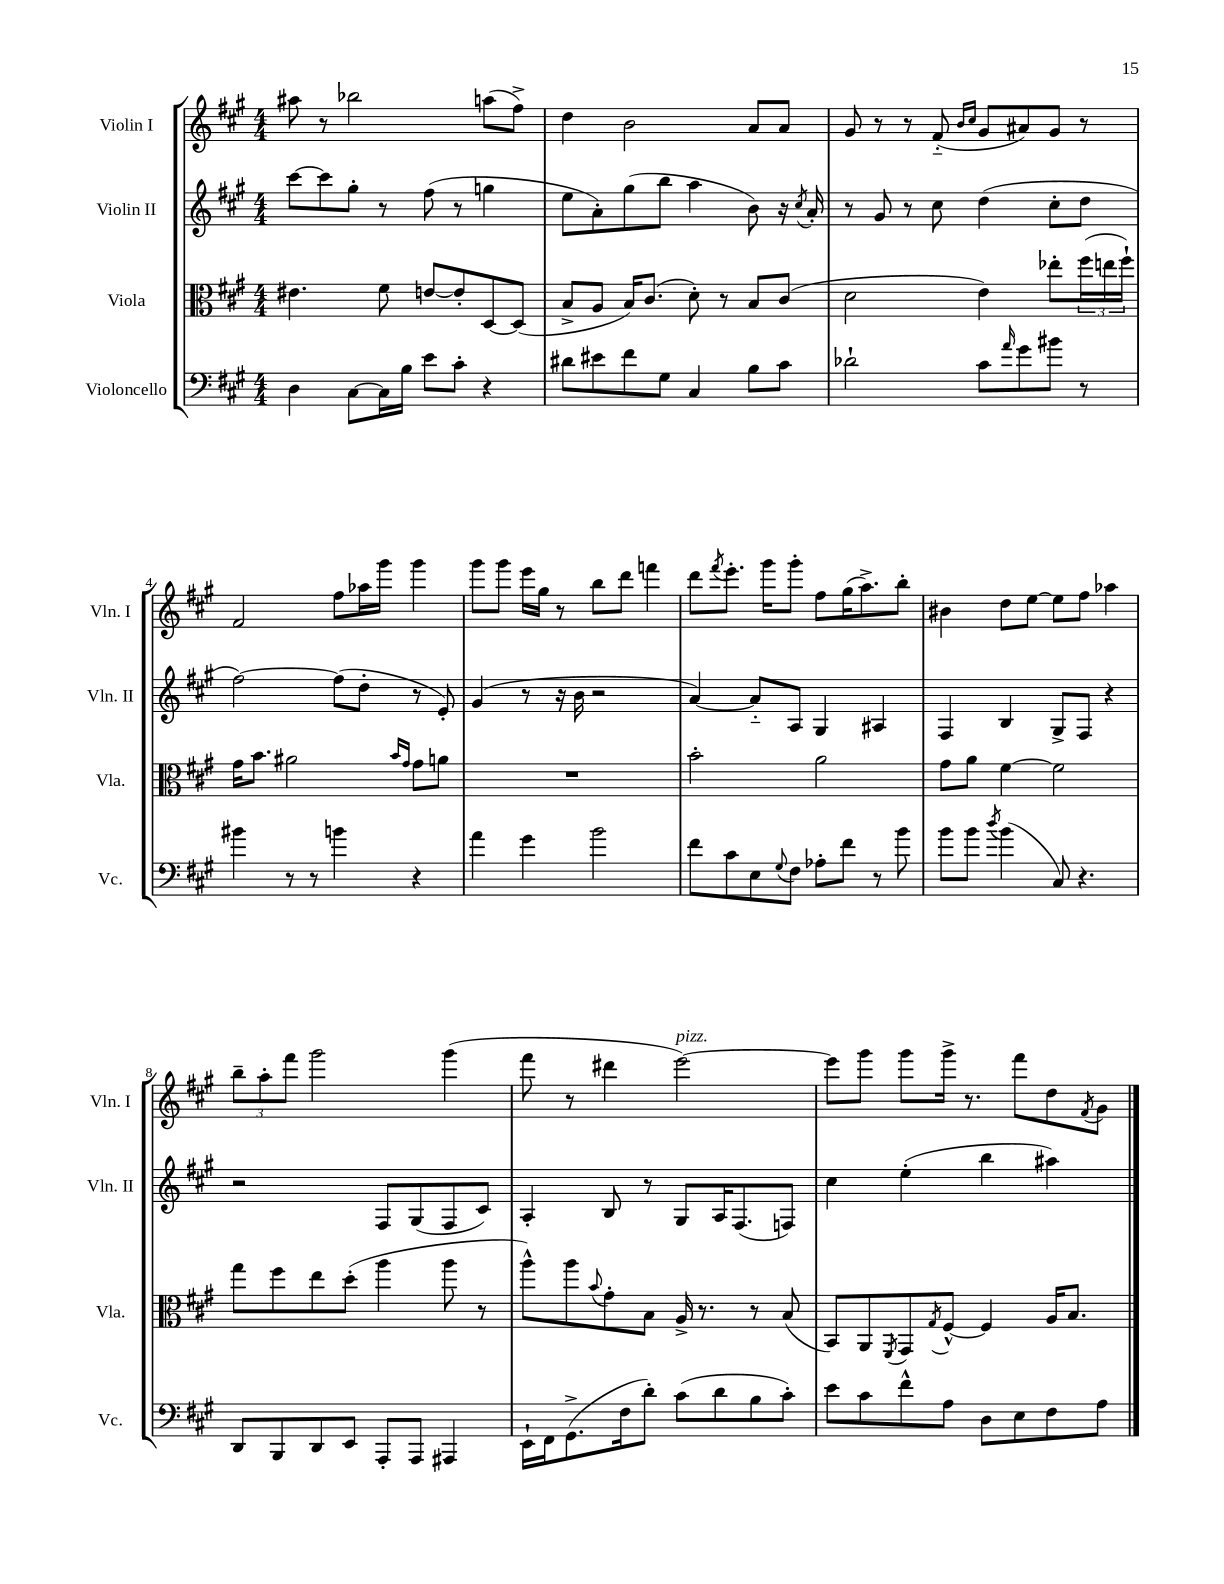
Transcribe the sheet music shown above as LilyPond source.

<<
\new StaffGroup <<
\new Staff = "s0" \with { instrumentName = "Violin I" shortInstrumentName = "Vln. I" } {
    \clef treble \key a \major \numericTimeSignature \time 4/4
    ais''8 r8 bes''2 a''8( fis''8->) |
    d''4 b'2 a'8 a'8 |
    gis'8 r8 r8 fis'8-_( \grace { b'16 cis''16 } gis'8 ais'8) gis'8 r8 |
    fis'2 fis''8 aes''16 gis'''16 gis'''4 |
    gis'''8 gis'''8 e'''16 gis''16 r8 b''8 d'''8 f'''4 |
    d'''8 \acciaccatura { fis'''8 } e'''8.-. gis'''16 gis'''8-. fis''8 gis''16( a''8.->) b''8-. |
    bis'4 d''8 e''8~ e''8 fis''8 aes''4 |
    \tuplet 3/2 { b''8-- a''8-. fis'''8 } gis'''2 gis'''4( |
    fis'''8 r8 dis'''4 e'''2~^\markup { \italic "pizz." }) |
    e'''8 gis'''8 gis'''8 gis'''16-> r8. fis'''8 d''8 \acciaccatura { fis'8 } gis'8 \bar "|." |
}
\new Staff = "s1" \with { instrumentName = "Violin II" shortInstrumentName = "Vln. II" } {
    \clef treble \key a \major \numericTimeSignature \time 4/4
    cis'''8~ cis'''8 gis''8-. r8 fis''8( r8 g''4 |
    e''8 a'8-.) gis''8( b''8 a''4 b'8) r16 \acciaccatura { cis''8 } a'16-. |
    r8 gis'8 r8 cis''8 d''4( cis''8-. d''8 |
    fis''2~) fis''8( d''8-. r8 e'8-.) |
    gis'4( r8 r16 b'16 r2 |
    a'4~) a'8-_ a8 gis4 ais4 |
    fis4 b4 gis8-> fis8 r4 |
    r2 fis8 gis8( fis8 cis'8) |
    a4-. b8 r8 gis8 a16 fis8.( f8) |
    cis''4 e''4-.( b''4 ais''4) \bar "|." |
}
\new Staff = "s2" \with { instrumentName = "Viola" shortInstrumentName = "Vla." } {
    \clef alto \key a \major \numericTimeSignature \time 4/4
    eis'4. fis'8 e'8~ e'8-. d8~ d8( |
    b8-> a8 b16) cis'8.( d'8-.) r8 b8 cis'8( |
    d'2 e'4) ees''8-. \tuplet 3/2 { fis''16( e''16 fis''16-!) } |
    gis'16 b'8. ais'2 \grace { b'16 gis'16 } gis'8 a'8 |
    R1 |
    b'2-. a'2 |
    gis'8 a'8 fis'4~ fis'2 |
    gis''8 fis''8 e''8 d''8-.( a''4 a''8 r8 |
    a''8-^) a''8 \appoggiatura { b'8 } gis'8-. b8 a16-> r8. r8 b8( |
    b,8) a,8 \acciaccatura { fis,8 } gis,8 \acciaccatura { gis8 } fis8~-^ fis4 a16 b8. \bar "|." |
}
\new Staff = "s3" \with { instrumentName = "Violoncello" shortInstrumentName = "Vc." } {
    \clef bass \key a \major \numericTimeSignature \time 4/4
    d4 cis8~ cis16 b16 e'8 cis'8-. r4 |
    dis'8 eis'8 fis'8 gis8 cis4 b8 cis'8 |
    des'2-! cis'8 \grace { a'16 } gis'8 bis'8 r8 |
    bis'4 r8 r8 b'4 r4 |
    a'4 gis'4 b'2 |
    fis'8 cis'8 e8 \appoggiatura { gis8 } fis8 aes8-. fis'8 r8 b'8 |
    b'8 b'8 \acciaccatura { d''8 } b'4( cis8) r4. |
    d,8 b,,8 d,8 e,8 a,,8-. a,,8 ais,,4 |
    e,16-! fis,16 gis,8.->( fis16 d'8-.) cis'8( d'8 b8 cis'8-.) |
    e'8 cis'8 fis'8-^ a8 d8 e8 fis8 a8 \bar "|." |
}
>>
>>
